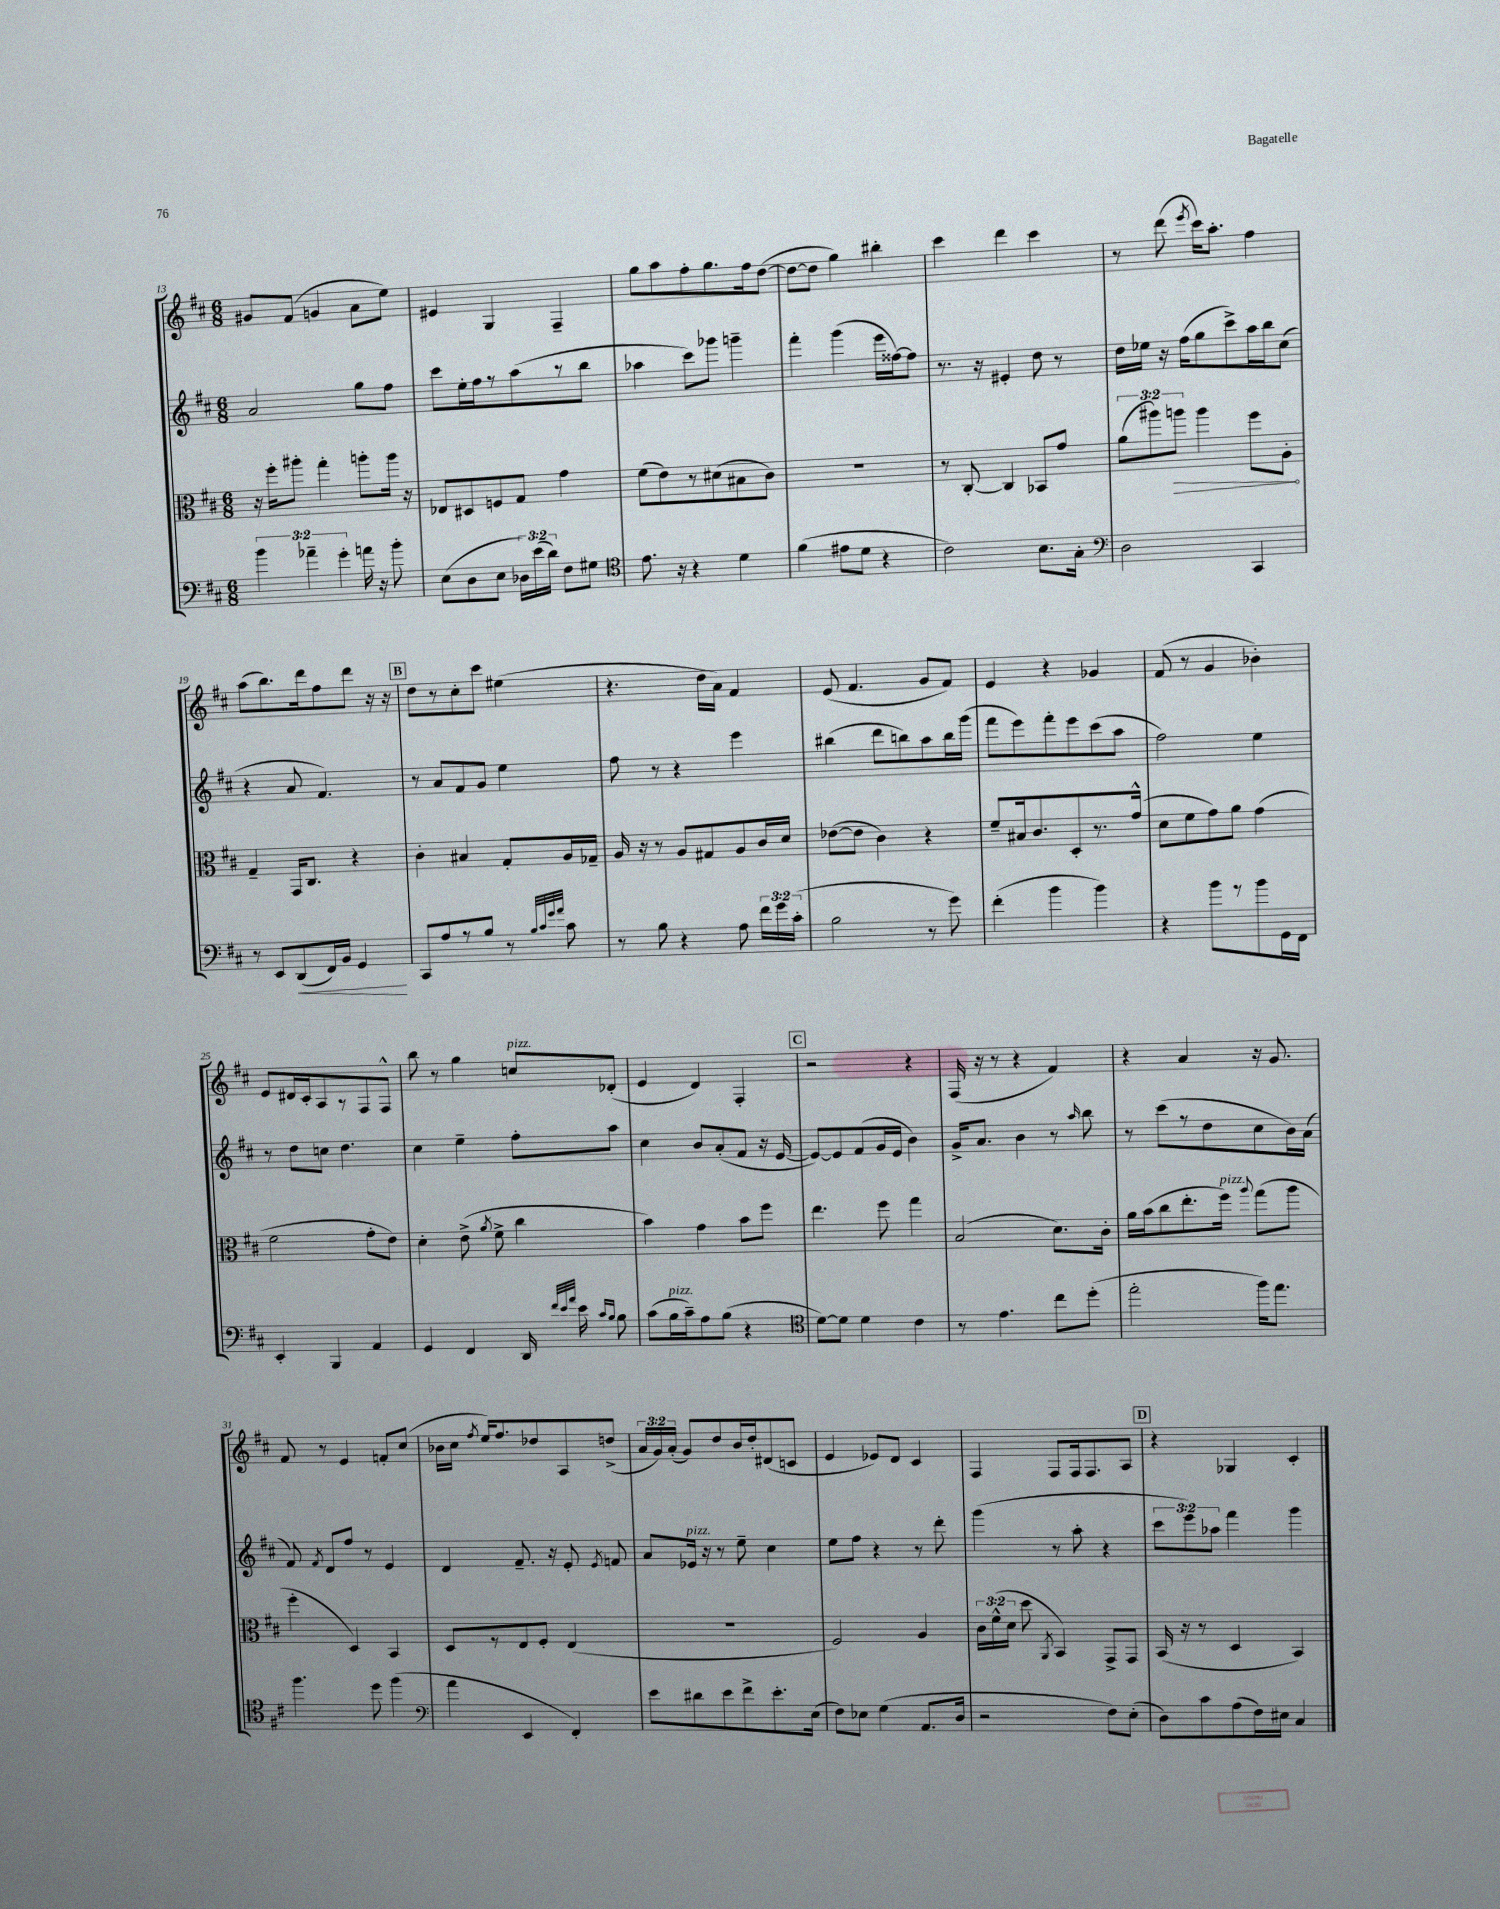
<<
\new StaffGroup <<
\new Staff = "s0" {
    \clef treble \key d \major \numericTimeSignature \time 6/8 \override Staff.TupletNumber.text = #tuplet-number::calc-fraction-text
    \autoBeamOff gis'8[ fis'8]( g'4 a'8[ e''8]) |
    eis'4 g4 fis4-- |
    g''8[ a''8 fis''8-. g''8. fis''16 d''8]~( |
    d''8[~ d''8] g''4) bis''4-. |
    cis'''4 d'''4 cis'''4 |
    r8 d'''8( \acciaccatura { e'''8 } cis'''16[) a''8.]-. fis''4 |
    a''8[( b''8.) d'''16 fis''8 d'''8] r16 r16 |
    \mark \markup { \box "B" } d''8[ r8 cis''8-. cis'''8] eis''4( |
    r4. d''16[ a'16]) fis'4 |
    e'8( fis'4. g'8[ fis'8]) |
    e'4 r4 ges'4 |
    fis'8( r8 g'4 bes'4-.) |
    e'8[ dis'16 cis'16-. a8 r8 fis8 fis8]-^ |
    b''8 r8 g''4 c''8[^\markup { \italic "pizz." } des'8]-.( |
    e'4 d'4) fis4-. |
    \mark \markup { \box "C" } r2 r4 |
    fis16( r16 r8 r4 fis'4) |
    r4 a'4 r16 g'8. |
    fis'8 r8 e'4 f'8[-. cis''8]( |
    bes'16[ cis''16] \acciaccatura { fis''8 } e''16[) fis''8. des''8 a8 d''8]->( |
    \tuplet 3/2 { a'16[ g'16) a'16]-.( } g'8[) d''8 b'16 d''16-. dis'8( c'8] |
    e'4 ees'8[) d'8] cis'4 |
    fis4 fis8[ fis16 fis8. a8] |
    \mark \markup { \box "D" } r4 ges4 cis'4-. \bar "|." |
}
\new Staff = "s1" {
    \clef treble \key d \major \numericTimeSignature \time 6/8 \override Staff.TupletNumber.text = #tuplet-number::calc-fraction-text
    \autoBeamOff a'2 g''8[ fis''8] |
    cis'''8[ e''16-. fis''16 r8 a''8( r8 b''8] |
    aes''4 cis'''8[) ges'''8] g'''4-- |
    fis'''4-. g'''4( e'''16[ fisis''16~) fisis''8] |
    r8. r16 eis'4-. d''8 r8 |
    d''16[ ees''16] r16 fis''16[( g''8 cis'''8->) a''16 b''16 cis''8]( |
    r4 a'8 fis'4.) |
    \mark \markup { \box "B" } r8 a'8[ fis'8 g'8] e''4 |
    fis''8 r8 r4 e'''4 |
    bis''4( d'''8[ b''8) a''8 b''16 g'''16]( |
    fis'''8[ e'''8) fis'''8-. e'''8 cis'''8( a''8] |
    fis''2) e''4 |
    r8 d''8[ c''8] d''4. |
    cis''4 e''4-- fis''8[-. a''8] |
    cis''4 b'8[ a'8-.( fis'8] r16 e'16~ |
    \mark \markup { \box "C" } e'8[~) e'8 fis'8( g'16 e'16] b'4) |
    g'16[-> a'8.] b'4 r8 \grace { a''16 } b''8 |
    r8 cis'''8[( r8 d''8 cis''8 b'16) a'16]( |
    fis'8) \acciaccatura { fis'8 } d'8[ fis''8] r8 e'4 |
    d'4 fis'8.-- r16 e'8-. \acciaccatura { e'8 } f'8 |
    a'8[ ees'16]^\markup { \italic "pizz." } r16 r8 e''8-- cis''4 |
    e''8[ fis''8] r4 r8 d'''8-. |
    g'''4( r8 a''8-. r4 |
    \mark \markup { \box "D" } \tuplet 3/2 { cis'''8[ e'''8) aes''8] } fis'''4 g'''4 \bar "|." |
}
\new Staff = "s2" {
    \clef alto \key d \major \numericTimeSignature \time 6/8 \override Staff.TupletNumber.text = #tuplet-number::calc-fraction-text
    \autoBeamOff r16 fis''16[-. ais''8]-. g''4-. a''8[-. a''16] r16 |
    ees8[ dis8 f8 g8] g'4 |
    fis'8[( e'8) r8 dis'8( bis8 cis'8]) |
    R2. |
    r8 cis8~-. cis4 bes,8[ g'8] |
    \tuplet 3/2 { a'8[( ais''8) \once \override Hairpin.circled-tip = ##t a''8]\> } a''4 fis''8[ a8]-.\! |
    g4-- g,16[ cis8.] r4 |
    \mark \markup { \box "B" } cis'4-. bis4 g8[-. a16 ges16]-- |
    a16 r16 r8 a8[ gis8 a8 cis'16 d'16] |
    ees'8[~( ees'8] cis'4) r4 |
    fis'8[-- bis16 cis'8. d8-. r8. g'16]-^( |
    d'8[ fis'8 g'8) a'8] g'4( |
    fis'2 g'8[-. e'8]) |
    d'4-. e'8->( \acciaccatura { a'8 } fis'8-> cis''4 |
    b'4) g'4 b'8[ fis''8] |
    \mark \markup { \box "C" } e''4. fis''8 g''4 |
    b2( d'8.[) cis'16]-. |
    a'16[ b'16( cis''8 e''8.-. fis''16]^\markup { \italic "pizz." }) \appoggiatura { a''8 } g''8[( a''8] |
    fis''4-. d4) b,4 |
    d8[ r8 e8 fis8]-. e4( |
    R2. |
    fis2) a4 |
    \tuplet 3/2 { cis'16[ fis'16-^( d'16] } d''8 \acciaccatura { a,8 } b,4) g,8[-> g,8] |
    \mark \markup { \box "D" } b,16( r16 r8 d4 b,4) \bar "|." |
}
\new Staff = "s3" {
    \clef bass \key d \major \numericTimeSignature \time 6/8 \override Staff.TupletNumber.text = #tuplet-number::calc-fraction-text
    \autoBeamOff \tuplet 3/2 { b'4 aes'4-- g'4-. } a'16 r16 b'8-. |
    e8[( d8 e8] \tuplet 3/2 { des16[) e'16( d'16]) } fis8[ gis8] |
    \clef tenor e'8. r16 r4 d'4 |
    fis'4( eis'8[ d'8] r4 |
    cis'2) b8.[ g16]-. |
    \clef bass d2 cis,4 |
    r8 e,8[ d,8\<( fis,16) b,16] g,4\! |
    \mark \markup { \box "B" } cis,8[ a8 r8 b8] r8 \grace { b32[ cis'32 g'32 a'32] } cis'8 |
    r8 b8 r4 a8 \tuplet 3/2 { fis'16[ g'16 cis'16]-.( } |
    b2 r8 g'8) |
    fis'4-.( b'4 b'4) |
    r4 b'8[ r8 b'8 g,16 fis,16] |
    e,4-. b,,4 a,4 |
    g,4 fis,4 d,16 \grace { fis'32[ e'32 a'32] } e'16 \grace { cis'16[ b16] } b8 |
    cis'8[( b16^\markup { \italic "pizz." } cis'16--) a8 b8]( r4 |
    \mark \markup { \box "C" } \clef tenor d'8[~) d'8] d'4 cis'4 |
    r8 e'4. cis''8[ d''8]-.( |
    e''2-. fis''16[) e''8.] |
    fis''4. d''8 fis''4( |
    \clef bass a'4 e,4 fis,4-.) |
    e'8[ dis'8 e'8 fis'8-> e'8.-. e16]( |
    fis8[) ees8] g4( a,8.[ d16] |
    r2 fis8[) e8]-.( |
    \mark \markup { \box "D" } d8[) cis'8 a8( fis16) eis16] cis4 \bar "|." |
}
>>
>>
\layout { \context { \Score currentBarNumber = #13 } }
